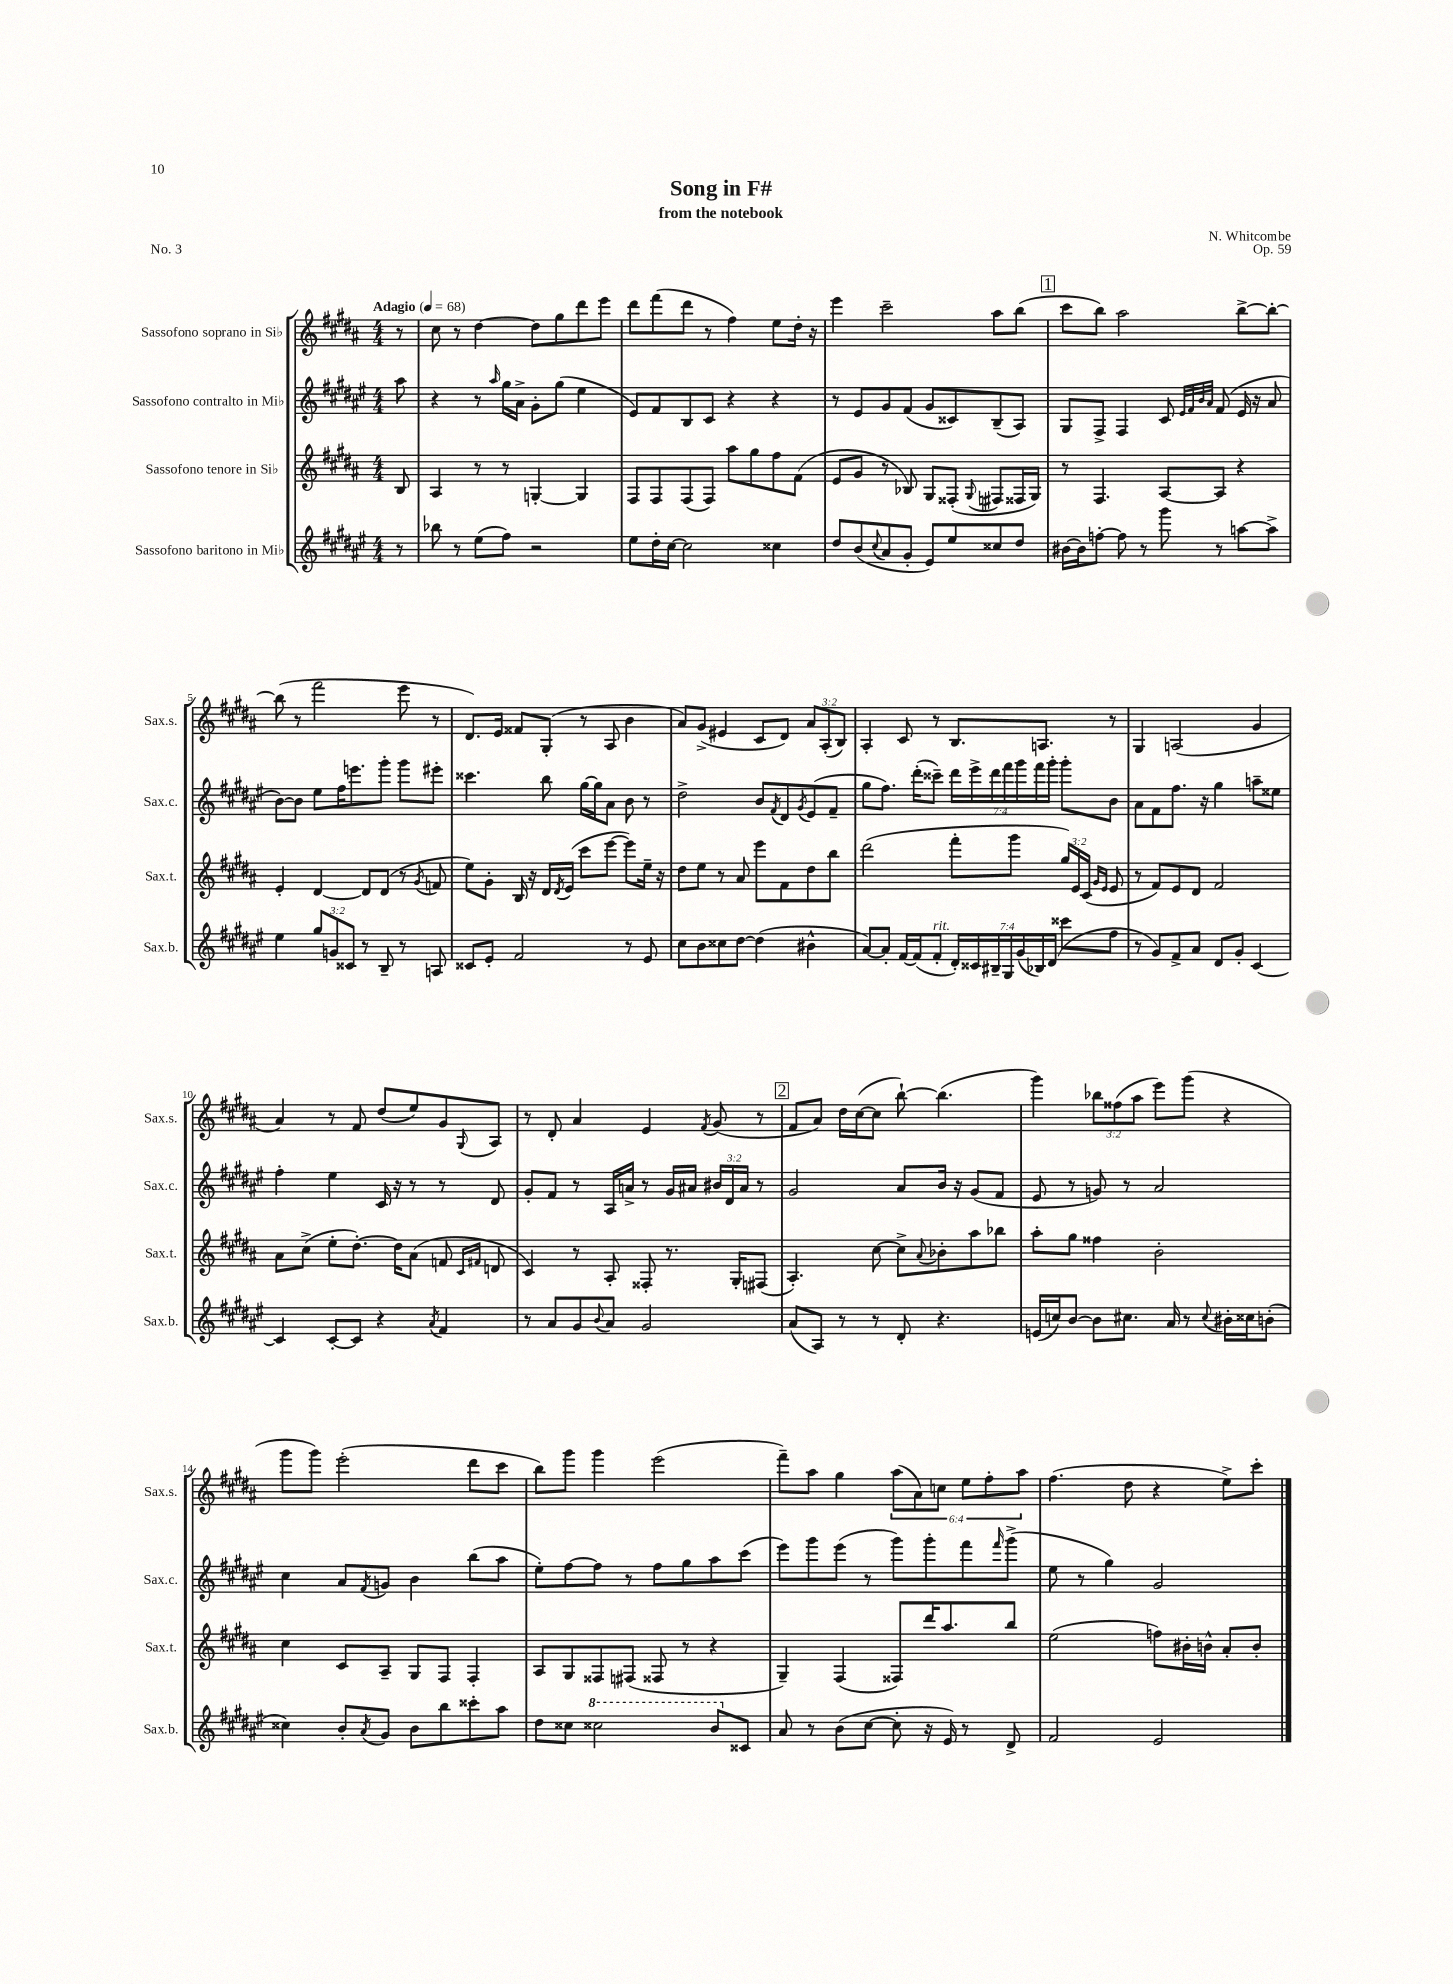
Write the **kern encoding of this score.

**kern	**kern	**kern	**kern
*part4	*part3	*part2	*part1
*staff4	*staff3	*staff2	*staff1
*I"Sassofono baritono in Mi♭	*I"Sassofono tenore in Si♭	*I"Sassofono contralto in Mi♭	*I"Sassofono soprano in Si♭
*I'Sax.b.	*I'Sax.t.	*I'Sax.c.	*I'Sax.s.
*clefG2	*clefG2	*clefG2	*clefG2
*k[f#c#g#d#a#e#]	*k[f#c#g#d#a#]	*k[f#c#g#d#a#e#]	*k[f#c#g#d#a#]
*M4/4	*M4/4	*M4/4	*M4/4
*MM68	*MM68	*MM68	*MM68
=	=	=	=
!	!	!	!LO:TX:a:B:t=Adagio
8r	8B/	8aa#\	8r
=1	=1	=1	=1
8bb-X\	4A#/	4r	8cc#\
8r	.	.	8r
(8ee#\L	8r	8r	[4dd#\
.	.	16qqaa#/	.
8ff#\J)	8r	16gg#\LL	.
.	.	16a#^\JJ	.
2r	[4Gn'/	8g#'\L	8dd#\L]
.	.	(8gg#\J	8gg#\
.	4G/]	4ee#\	8ddd#\
.	.	.	8eee\J
=2	=2	=2	=2
8ee#\L	8F#/L	8e#/L)	8ddd#\L
16dd#'\L	8F#/	8f#/	(8fff#\
[16cc#\JJ	.	.	.
2cc#\]	(8F#/	8B/	8ddd#\J
.	8F#/J)	8c#/J	8r
.	8aa#\L	4r	4ff#\)
.	8gg#\	.	.
4cc##X\	8ff#\	4r	8ee\L
.	(8f#\J	.	16dd#'\Jk
.	.	.	16r
=3	=3	=3	=3
8dd#/L	8e/L	8r	4eee\
(8b/	8g#/J	8e#/L	.
8qqcc#/	.	.	.
8a#/	8r	8g#/	2ccc#~\
8g#'/J	8B-X/)	(8f#/J	.
8e#/L)	8G#/L	8g#/L	.
8ee#/	(8F##X'/J	8c##X/)	.
.	8qqG#/	.	.
8cc##X/	8F#X/L	(8B~/	8aa#\L
8dd#/J	16F##X/L	8A#/J)	(8bb\J
.	16G#/JJ)	.	.
!!LO:REH:place=s1:t=1
=4	=4	=4	=4
[16b#X\LL	8r	8G#/L	8ccc#\L
16b#\J]	.	.	.
[8ffn'\J	4.F#/	8F#^/J	8bb\J)
8ff\]	.	4F#/	2aa#\
8r	.	.	.
8ggg#\	[8A#/L	8c#/	.
.	.	32qqe#/LLL	.
.	.	32qqf#/	.
.	.	32qqb/	.
.	.	32qqa#/JJJ	.
8r	8A#/J]	(8f#/	.
[8aan\L	4r	16e#/	[8bb^\L
.	.	16r	.
8aa^\J]	.	8a#/	8bb'\J_
!!LO:LB:g=z
=5	=5	=5	=5
4ee#\	4e'/	[8b\L)	(8bb\]
.	.	8b\J]	8r
12gg#/L	[4d#/	8ee#\L	2fff#\
12gn/	.	.	.
.	.	16ff#\K	.
12c##X/J	.	.	.
.	.	8.eeen\	.
8r	8d#/L]	.	.
8B~/	(8d#/J	8ggg#'\J	.
8r	8r	8ggg#\L	8eee\
.	8qg#/	.	.
8An/	8fn/	8eee#X'\J	8r
=6	=6	=6	=6
8c##X/L	8ee\L)	4.ccc##X\	8.d#/L)
8e#'/J	8g#'\J	.	.
.	.	.	16e/Jk
2f#/	16B/	.	8f##X/L
.	16r	.	.
.	16d#/LL	8bb\	(8G#'/J
.	8qd#/	.	.
.	(16e/JJ	.	.
.	8ccc#\L	[16gg#\LL	8r
.	.	16gg#\J]	.
.	[8eee\J	8a#\J	8A#/
8r	8eee\L])	8b\	4b\
8e#/	16ee~\Jk	8r	.
.	16r	.	.
=7	=7	=7	=7
8cc#\L	8dd#\L	2dd#^\	8a#/L)
8b\	8ee\J	.	(8g#^/J
8cc##X\	8r	.	4e#X/
[8dd#\J	8a#/	.	.
(4dd#\]	8eee\L	8b/L	8c#/L
.	.	8qf#/	.
.	8f#\	8d#/	8d#/J)
.	.	8qg#/	.
4b#X^^\	8dd#\	(8e#/	12a#/L
.	.	.	(12A#'/
.	8bb\J	8f#~/J	.
.	.	.	12B/J)
=8	=8	=8	=8
[8a#/L)	(2ddd#\	8gg#\L	4A#'/
8a#'/J]	.	8.ff#\J)	.
[16f#/LL	.	.	8c#/
(16f#/J]	.	(16ddd#'\KL	.
!LO:TX:a:i:t=rit.	!	!	!
8f#'/J	.	8ccc##X~\J)	8r
28d#'/LL)	8fff#'\L	28ddd#\LL	8.B/L
28c##X/	.	28eee#^\	.
28B#X~/	.	28ddd#\	.
28G#/	.	28fff#\	.
.	8ggg#\J	.	.
(28g#/	.	28ggg#\	.
28B-X/)	.	28fff#\	.
.	.	.	8.An/J
(28d#/JJ	.	28ggg#'\JJ	.
8ccc##X\L	24gg#/LL)	8ggg#'\L	.
.	24e/	.	.
.	(24c#/JJ	.	.
.	16qqg#/LL	.	.
.	16qqe/JJ	.	.
8ff#\J	8e/	8b\J	8r
=9	=9	=9	=9
8r	8r	8a#\L	4G#/
8g#/L)	8f#/L)	8f#\	.
8f#^/	8e/	8.ff#\J	(2An/
8a#/J	8d#/J	.	.
.	.	16r	.
8d#/L	2f#/	4gg#\	.
8g#'/J	.	.	.
[4c#/	.	8aan~\L	4g#/
.	.	8ee##X\J	.
!!LO:LB:g=z
=10	=10	=10	=10
4c#/]	8a#\L	4ff#'\	4a#/)
.	(8cc#^\J	.	.
[8c#'/L	8ee'\L	4ee#\	8r
8c#/J]	[8.dd#'\J)	.	8f#/
4r	.	16c#/	(8dd#/L
.	16dd#\KL]	16r	.
.	(8a#\J	8r	8ee/)
8qa#/	.	.	.
4f#/	8fn/	8r	8g#/
.	16qqc#/LL	.	.
.	16qqf#X/JJ	.	8qqG#/
.	8dn/	8d#/	8A#/J
=11	=11	=11	=11
8r	4c#/)	8g#'/L	8r
8a#/L	.	8f#/J	8d#'/
8g#/	8r	8r	4a#/
8qqb/	.	.	.
8a#/J	8A#'/	16A#/LL	.
.	.	16an^/JJ	.
2g#/	8F##X'/	8r	4e/
.	8.r	16g#/LL	.
.	.	16a#X/JJ	.
.	.	.	8qf#/
.	.	24b#X/LL	(8g#/
.	.	24d#/	.
.	16G#'/KL	.	.
.	.	24a#/JJ	.
.	(8F#X/J	8r	8r
!!LO:REH:place=s1:t=2
=12	=12	=12	=12
(8a#/L	4.A#'/)	2g#/	8f#/L
8A#/J)	.	.	8a#/J)
8r	.	.	16dd#\LL
.	.	.	([16cc#\J
8r	[8cc#\	.	8cc#\J]
8d#'/	8cc#^\L]	8a#/L	[8bb`\)
.	8qqa#/	.	.
4.r	8b-X'\	16b/Jk	(4.bb\]
.	.	16r	.
.	8aa#\	(8g#/L	.
.	8bb-X\J	8f#/J	.
=13	=13	=13	=13
(16en/LL	8aa#'\L	8e#/	4ggg#\)
16ccn/J)	.	.	.
[8b/J	8gg#\J	8r	.
8b\L]	4ff##X\	8gn/)	12bb-X\L
.	.	.	(12ff##X\
8.cc#X\J	.	8r	.
.	.	.	12aa#\J
.	2b'\	2a#/	8eee\L)
16a#/	.	.	.
8r	.	.	(8ggg#\J
8qqcc#/	.	.	.
16b#X'\LL	.	.	4r
16cc##X\J	.	.	.
(8bn'\J	.	.	.
!!LO:LB:g=z
=14	=14	=14	=14
4cc##X\)	4cc#\	4cc#\	8ggg#\L
.	.	.	8ggg#\J)
8b'/L	8c#/L	8a#/L	(2eee'\
8qa#/	.	8qf#/	.
8g#/J	8A#~/J	8gn/J	.
8b\L	8G#/L	4b\	.
8bb\	8F#/J	.	.
8ccc##X'\	4F#'/	(8bb\L	8ddd#\L
8aa#\J	.	8aa#\J	8ccc#\J
=15	=15	=15	=15
8dd#\L	8A#/L	8ee#'\L)	8bb\L)
8cc##X\J	8G#/	[8ff#\	8ggg#\J
*8va	*	*	*
2ccc##X\	8F##X/	8ff#\J]	4ggg#\
.	(8F#X/J	8r	.
.	8F##X/	8ff#\L	(2eee\
.	8r	8gg#\	.
8bb/L	4r	8aa#\	.
*X8va	*	*	*
8c##X/J	.	(8ccc#\J	.
=16	=16	=16	=16
8a#/	4G#~/)	8eee#\L)	8fff#~\L)
8r	.	8ggg#\	8aa#\J
(8b\L	(4F#/	(8eee#\J	4gg#\
[8cc#\J	.	8r	.
8cc#'\]	8F##X/L)	8ggg#\L)	(12aa#\L
.	.	.	12a#\)
16r	16ddd#/K	8ggg#'\	.
.	.	.	12ccn\J
16e#/)	8.aa#/	.	.
8r	.	8fff#\	12ee\L
.	.	.	12ff#'\
.	.	16qqfff#/	.
8d#^/	8bb/J	(8ggg#^\J	.
.	.	.	12aa#\J
=17	=17	=17	=17
2f#/	(2ee\	8ee#\	(4.ff#\
.	.	8r	.
.	.	4gg#\)	.
.	.	.	8dd#\
2e#/	8ffn\L)	2g#/	4r
.	16b#X'\L	.	.
.	16bn^^\JJ	.	.
.	8a#'/L	.	8ee^\L)
.	8b'/J	.	8ccc#'\J
==	==	==	==
*-	*-	*-	*-
